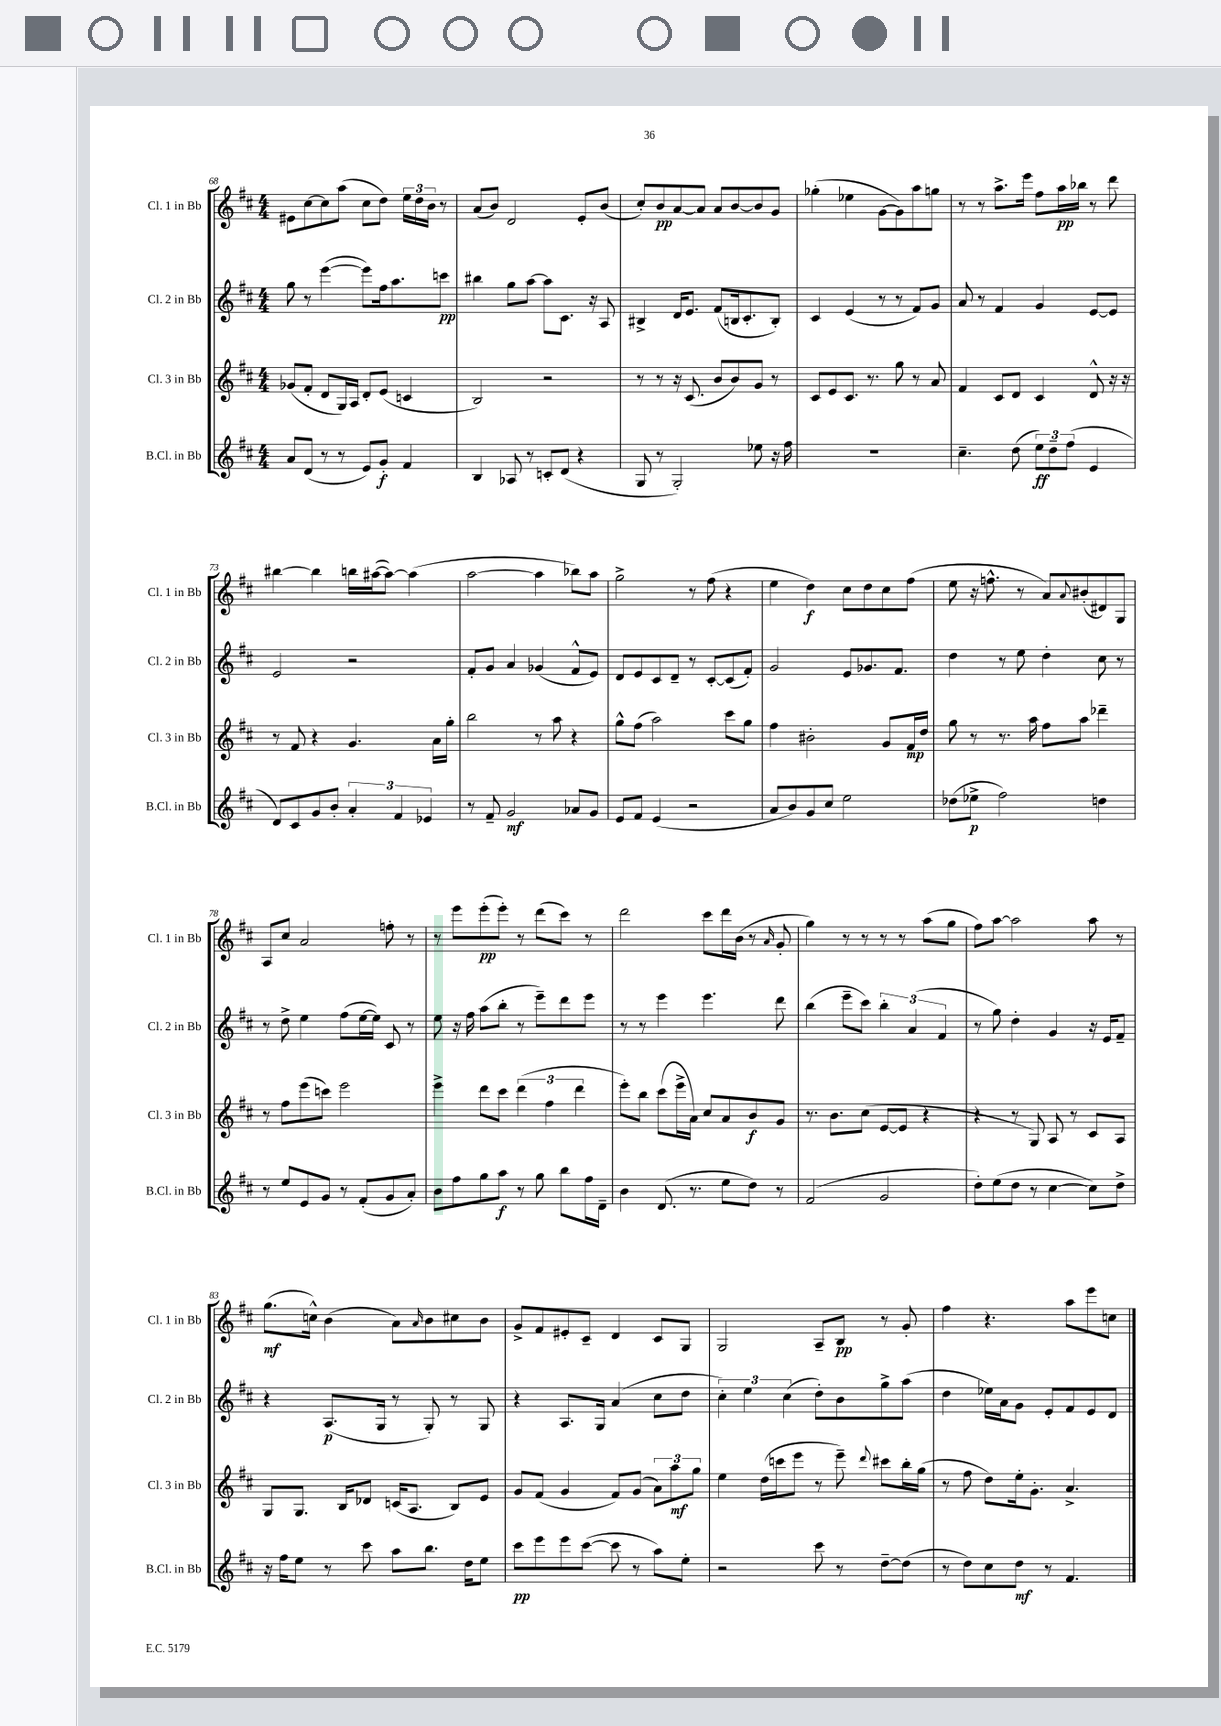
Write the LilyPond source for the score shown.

<<
\new StaffGroup <<
\new Staff = "s0" \with { instrumentName = "Cl. 1 in Bb" shortInstrumentName = "Cl. 1 in Bb" } {
    \clef treble \key d \major \numericTimeSignature \time 4/4
    eis'8 cis''8~ cis''8 a''8( cis''8 d''8) \tuplet 3/2 { e''16 d''16 b'16 } r8 |
    a'8( b'8) d'2 e'8-. b'8( |
    cis''8-.) b'8\pp a'8~ a'8 a'8 b'8~ b'8 g'8 |
    ges''4-.( ees''4 g'8~ g'8) a''8 g''8 |
    r8 r8 a''8.-> e'''16 fis''8 a''16\pp bes''16 r8 d'''8 |
    bis''4~ bis''4 b''16 ais''16~( ais''8~) ais''4( |
    a''2~ a''4 bes''8) a''8 |
    g''2-> r8 fis''8( r4 |
    e''4 d''4\f) cis''8 d''8 cis''8 fis''8( |
    e''8 r16 f''8.-^ r8 a'8) \appoggiatura { a'8 } bis'8-.( dis'8) g8 |
    a8 cis''8 a'2 f''8-. r8 |
    r8 e'''8 e'''8-.\pp( e'''8-.) r8 d'''8( cis'''8) r8 |
    d'''2 cis'''8 d'''16 b'16( r8 \grace { a'16 } g'8-. |
    g''4) r8 r8 r8 r8 a''8( g''8 |
    fis''8) a''8~ a''2 a''8 r8 |
    g''8.\mf( c''16-^) b'4( a'8) \grace { a'16 } b'8 cis''8 b'8 |
    g'8-> fis'8 eis'8-. cis'8-- d'4 cis'8 g8 |
    g2 a8-- b8\pp r8 g'8-. |
    fis''4 r4. a''8 e'''8 c''8 \bar "|." |
}
\new Staff = "s1" \with { instrumentName = "Cl. 2 in Bb" shortInstrumentName = "Cl. 2 in Bb" } {
    \clef treble \key d \major \numericTimeSignature \time 4/4
    g''8 r8 e'''4~( e'''8) fis''16 a''8. c'''8\pp |
    bis''4 g''8 a''8~ a''8 cis'8. r16 a8 |
    bis4-> d'16 e'8. fis'8( b16 cis'8.-. b8-.) |
    cis'4 e'4( r8 r8 fis'8) g'8 |
    a'8 r8 fis'4 g'4 e'8~ e'8 |
    e'2 r2 |
    fis'8-. g'8 a'4 ges'4( fis'8-^ e'8) |
    d'8 e'8 cis'8 d'8-- r8 cis'8~-. cis'8( fis'8-.) |
    g'2 e'8 ges'8. fis'8. |
    d''4 r8 e''8 d''4-. cis''8 r8 |
    r8 d''8-> e''4 fis''8( e''16~ e''16) cis'8 r8 |
    e''8 r16 fis''16 a''8( b''8-. r8 e'''8--) d'''8 e'''8 |
    r8 r8 e'''4 e'''4. d'''8 |
    b''4( e'''8-- cis'''8) \tuplet 3/2 { b''4-. a'4( fis'4 } |
    r8 g''8) d''4-. g'4 r16 e'16 fis'8-- |
    r4 a8.\p( g16 r8 g8-.) r8 g8 |
    r4 a8. g16 a'4( cis''8 d''8 |
    \tuplet 3/2 { cis''4-.) e''4 cis''4( } d''8-.) b'8 g''8-> a''8( |
    d''4 ees''16) a'16 g'8 e'8-. fis'8 e'8 d'8 \bar "|." |
}
\new Staff = "s2" \with { instrumentName = "Cl. 3 in Bb" shortInstrumentName = "Cl. 3 in Bb" } {
    \clef treble \key d \major \numericTimeSignature \time 4/4
    ges'8( fis'8-. d'8 g16) a16 d'8-. e'8( c'4 |
    b2) r2 |
    r8 r8 r16 cis'8.( b'8 b'8) g'8 r8 |
    cis'8 e'8 cis'8. r8. g''8 r8 a'8 |
    fis'4 cis'8 d'8 cis'4 d'8-^ r16 r16 |
    r8 fis'8 r4 g'4. a'16 g''16-. |
    b''2 r8 a''8 r4 |
    g''8-^ fis''8( a''2) cis'''8 g''8 |
    fis''4 bis'2-. g'8 fis'16\mp d''16 |
    g''8 r8 r8. a''16 fis''8 a''8 des'''4-- |
    r8 fis''8 e'''8( c'''8) e'''2 |
    e'''4-> d'''8 cis'''8 \tuplet 3/2 { d'''4( fis''4 d'''4 } |
    e'''8-.) b''8 cis'''8( e'''16-> a'16) cis''8 a'8 b'8\f g'8 |
    r8. b'8. cis''8( e'8~ e'8 r4 |
    r4 r8 g8) a8 r8 cis'8 a8 |
    g8 g8. b16 des'8 c'16( a8. b8) e'8 |
    g'8 fis'8( g'4 fis'8) g'8( \tuplet 3/2 { a'8) a''8\mf g''8 } |
    e''4 d''16( c'''16 e'''8 r8 e'''8--) \appoggiatura { d'''8 } cis'''8 b''16-. g''16( |
    r8 fis''8 d''8) e''16-. g'8.-. a'4.-> \bar "|." |
}
\new Staff = "s3" \with { instrumentName = "B.Cl. in Bb" shortInstrumentName = "B.Cl. in Bb" } {
    \clef treble \key d \major \numericTimeSignature \time 4/4
    a'8 d'8( r8 r8 e'8) g'8-.\f fis'4 |
    b4 aes8 r8 c'8-. d'8( r4 |
    g8 r8 g2-.) ees''8 r16 fis''16 |
    R1 |
    cis''4.-- d''8( \tuplet 3/2 { e''8\ff) d''8-- fis''8( } e'4 |
    d'8) cis'8 g'8 b'8-. \tuplet 3/2 { a'4-. fis'4 ees'4 } |
    r8 fis'8-- g'2\mf aes'8 g'8 |
    e'8 fis'8 e'4( r2 |
    a'8 b'8) g'8 cis''8 e''2 |
    des''8( ees''8->\p fis''2) d''4 |
    r8 e''8 e'8 g'8 r8 fis'8-.( g'8 a'8-.) |
    b'8 fis''8 g''8 a''8\f r8 g''8 b''8 fis''16 d'16-- |
    b'4 d'8.( r8. e''8 d''8) r8 |
    fis'2( g'2 |
    d''8-.) e''8( d''8 r8 cis''4~ cis''8) d''8-> |
    r16 fis''16 e''8 r8 cis'''8 a''8 b''8. d''16 e''8 |
    cis'''8\pp e'''8 e'''8 cis'''8~( cis'''8 r8 a''8) e''8-. |
    r2 cis'''8 r8 d''8~-- d''8( |
    r8 d''8) cis''8 d''8\mf r8 fis'4. \bar "|." |
}
>>
>>
\layout { \context { \Score currentBarNumber = #68 } }
